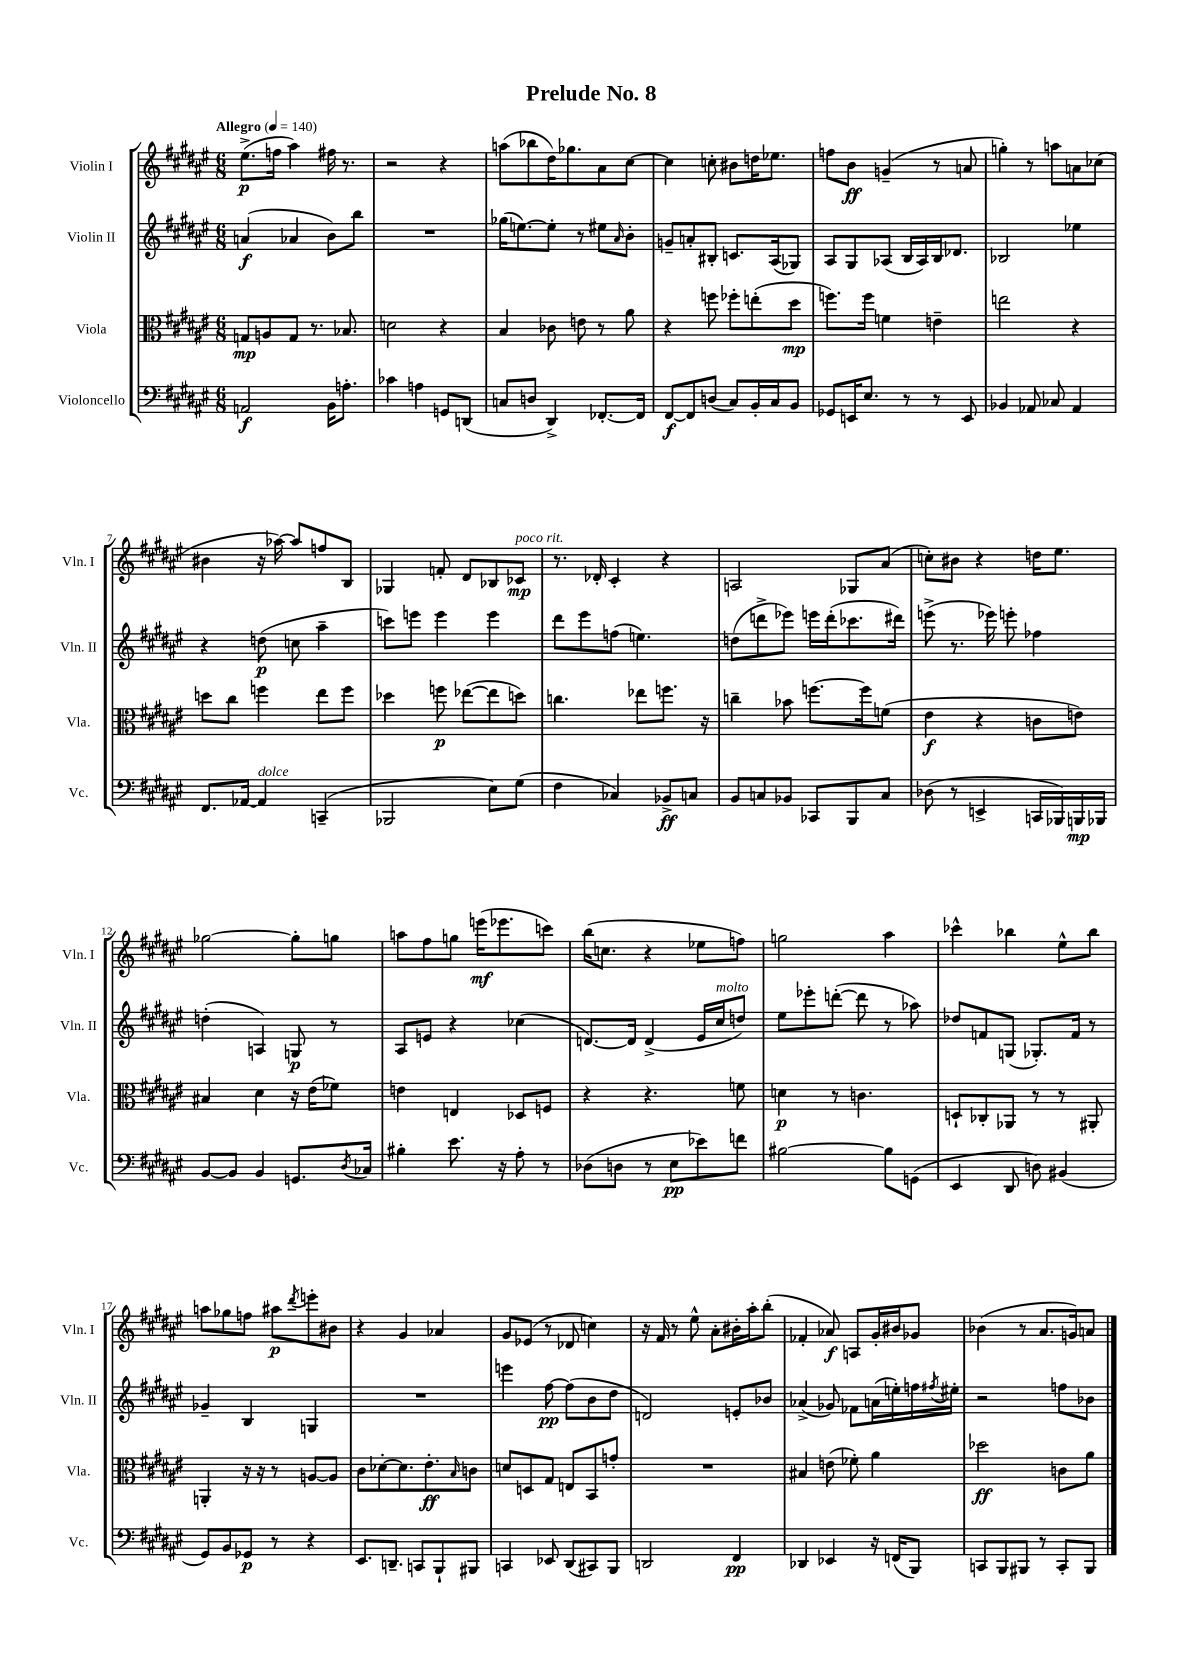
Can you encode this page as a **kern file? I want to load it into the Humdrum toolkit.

**kern	**kern	**kern	**kern
*staff4	*staff3	*staff2	*staff1
*clefF4	*clefC3	*clefG2	*clefG2
*k[f#c#g#d#a#e#]	*k[f#c#g#d#a#e#]	*k[f#c#g#d#a#e#]	*k[f#c#g#d#a#e#]
*M6/8	*M6/8	*M6/8	*M6/8
*MM140	*MM140	*MM140	*MM140
2AA/	8G/L	(4a/	(8.ee#^\L
.	8A/	.	.
.	.	.	16ff\Jk
.	8G/J	4a-/	4aa#\)
.	8.r	.	.
16BB\LK	.	8b\L)	16ff#\
8.A'\J	8.B-/	.	8.r
.	.	8bb\J	.
=	=	=	=
4c-\	2d\	2.r	2r
4A\	.	.	.
8GG/L	4r	.	4r
(8DD/J	.	.	.
=	=	=	=
8C/L	4B/	(16gg-\LK	(8aa\L
.	.	[8.ee\)	.
8D/J	.	.	8bb-\
4DD#^/)	8c-\	8ee'\]J	16dd#\K)
.	.	.	8.gg-\
.	8e\	8r	.
[8.FF-'/L	8r	8ee#\L	8a#\
.	.	16qqa#/	.
.	8a#\	8b'\J	[8cc#\J
16FF-/]Jk	.	.	.
=	=	=	=
[8FF#/L	4r	8g~/L	4cc#\]
8FF#/]	.	8a'/	.
(8D/J	8ff\	8B#'/J	8cc'\
8C#/L)	8ff-'\L	8.c/L	8b#\L
16BB'/L	(8ee'\	.	16dd\K
16C#/J	.	(16A#/k	8.ee-\J
8BB/J	8dd#\J	8G-/J)	.
=	=	=	=
8GG-/L	8.ff\L)	8A#/L	8ff\L
16EE/K	.	8G#/	8b\J
8.E#/J	16ff\Jk	.	.
.	4f\	(8A-/J	(4g~/
8r	.	16B/LL	.
.	.	16A-/)	.
8r	4e~\	16B/J	8r
.	.	8.d-/J	.
8EE/	.	.	8a/
=	=	=	=
4BB-/	2ee\	2B-/	4gg'\)
8AA-/	.	.	8r
8C-/	.	.	8aa\L
4AA-/	4r	4ee-\	8a\
.	.	.	(8cc-\J
=	=	=	=
8.FF#/L	8dd\L	4r	4b#\
.	8cc#\J	.	.
[16AA-/Jk	.	.	.
4AA-/]	4ff\	(8dd\	16r
.	.	.	[16aa-\)
.	.	8cc\	8aa-/]L
(4CC~/	8ee#\L	4aa#~\	8ff/
.	8ff\J	.	8B/J
=	=	=	=
2BBB-/	4dd-\	8ccc\L)	4G-/
.	.	8eee\J	.
.	8ff\	4eee\	8f'/
.	([8ee-\L	.	8d#/L
8E#\L)	8ee-\]	4eee\	8B-/
(8G#\J	8dd\J)	.	8c-/J
=	=	=	=
4F#\	4.cc\	8ddd#\L	8.r
.	.	8eee#\	.
.	.	.	16d-'/
4C-/)	.	(8ff\J	4c#'/
.	8ee-\L	4.ee\)	.
8BB-^/L	8.ff\J	.	4r
8C/J	.	.	.
.	16r	.	.
=	=	=	=
8BB/L	4cc~\	(8dd\L	2A/
8C/	.	8ddd^\	.
8BB-/J	8b-\	8eee-\J)	.
8CC-/L	[8.ff\L	16eee\LL	.
.	.	(16ddd'\J	.
8BBB/	.	8.ccc-\	8G-/L
.	16ff\]k	.	.
8C/J	(8f\J	.	(8a#/J
.	.	16ddd#\Jk)	.
=	=	=	=
(8D-\	4e#\	(8eee^\	8cc'\L)
8r	.	8.r	8b#\J
4EE^/	4r	.	4r
.	.	16eee-\)	.
.	.	8eee'\	.
16CC/LL	8c\L	4ff-\	16dd\LK
16BBB-/)	.	.	8.ee#\J
16BBB/	8e\J)	.	.
16BBB-/JJ	.	.	.
=	=	=	=
[8BB/L	4B#/	(4dd'\	[2gg-\
8BB/]J	.	.	.
4BB/	4d#\	4A/)	.
8.GG/L	16r	8G/	8gg-'\]L
.	(16e#\LK	.	.
.	8f-\J)	8r	8gg\J
8qD#/	.	.	.
16C-/Jk	.	.	.
=	=	=	=
4B#'\	4e\	8A#/L	8aa\L
.	.	8e/J	8ff#\
8.e#\	4E/	4r	8gg\J
.	.	.	(16eee\LK
16r	.	.	8.eee-\
8A#'\	8D-/L	(4cc-\	.
8r	8F/J	.	8ccc\J)
=	=	=	=
(8D-\L	4r	[8.d/L)	(16bb\LK
.	.	.	8.cc\J
8D\J	.	.	.
.	.	16d/]Jk	.
8r	4.r	(4d^/	4r
8E#\L	.	.	.
8e-\)	.	16e#/LL	8ee-\L
.	.	16cc#/J	.
8f\J	8f\	8dd/J)	8ff\J)
=	=	=	=
[2B#\	4d\	8ee#\L	2gg\
.	.	8eee-'\	.
.	8r	([8ddd'\J	.
.	4.c\	8ddd\]	.
8B#\]L	.	8r	4aa#\
(8GG\J	.	8aa-\)	.
=	=	=	=
4EE#/	8D`/L	8dd-/L	4ccc-^^\
.	8C-'/	8f/	.
8DD#/	8AA-/J	(8G/J	4bb-\
8D\)	8r	8.G-'/L)	.
(4BB#/	8r	.	8ee#^^\L
.	.	16f/Jk	.
.	8AA#'/	8r	8bb-\J
=	=	=	=
8GG#/L)	4AA'/	4g-~/	8aa\L
8BB/	.	.	8gg-\
8GG-/J	16r	4B/	8ff\J
.	16r	.	.
8r	8r	.	8aa#\L
.	.	.	8qddd#/
4r	[8A/L	4G/	8eee'\
.	8A/]J	.	8b#\J
=	=	=	=
8.EE#/L	8c#\L	2.r	4r
.	[8d-'\	.	.
8.DD~/J	.	.	.
.	8.d-\]	.	4g#/
8CC/L	.	.	.
.	8.e#'\	.	.
8BBB`/	.	.	4a-/
.	16qqB/	.	.
8BBB#/J	8c\J	.	.
=	=	=	=
4CC/	8d/L	4eee\	8g#/L
.	8D/	.	(8e-/J
8EE-/	8G#/J	[8ff#\	8r
(8DD#/L	8E/L	(8ff#\]L	8d-/
8CC#/)	8BB/	8b\	4cc\)
8BBB/J	8g'/J	8dd#\J	.
=	=	=	=
2DD/	2.r	2d/)	16r
.	.	.	16f#/
.	.	.	8r
.	.	.	8ee#^^\
.	.	.	8a#'\L
4FF#/	.	8e'/L	16b#'\L
.	.	.	16aa#'\J
.	.	8b-/J	(8bb'\J
=	=	=	=
4DD-/	4B#/	(4a-^/	4f-'/
4EE-/	(8e\	8g-/)	8a-/)
.	8f-'\)	8f-\L	8A/L
16r	4a#\	(16a\L	16g#'/L
(16FF/LK	.	16ee'\)	16b#/J
8BBB/J)	.	16ff\	8g-/J
.	.	8qff#/	.
.	.	16ee#'\JJ	.
=	=	=	=
8CC/L	2dd-\	2r	(4b-\
8BBB/	.	.	.
8BBB#/J	.	.	8r
8r	.	.	8.a#/L
8CC'/L	8c\L	8ff\L	.
.	.	.	16g/k)
8BBB#/J	8a#\J	8b-\J	8a/J
==	==	==	==
*-	*-	*-	*-
